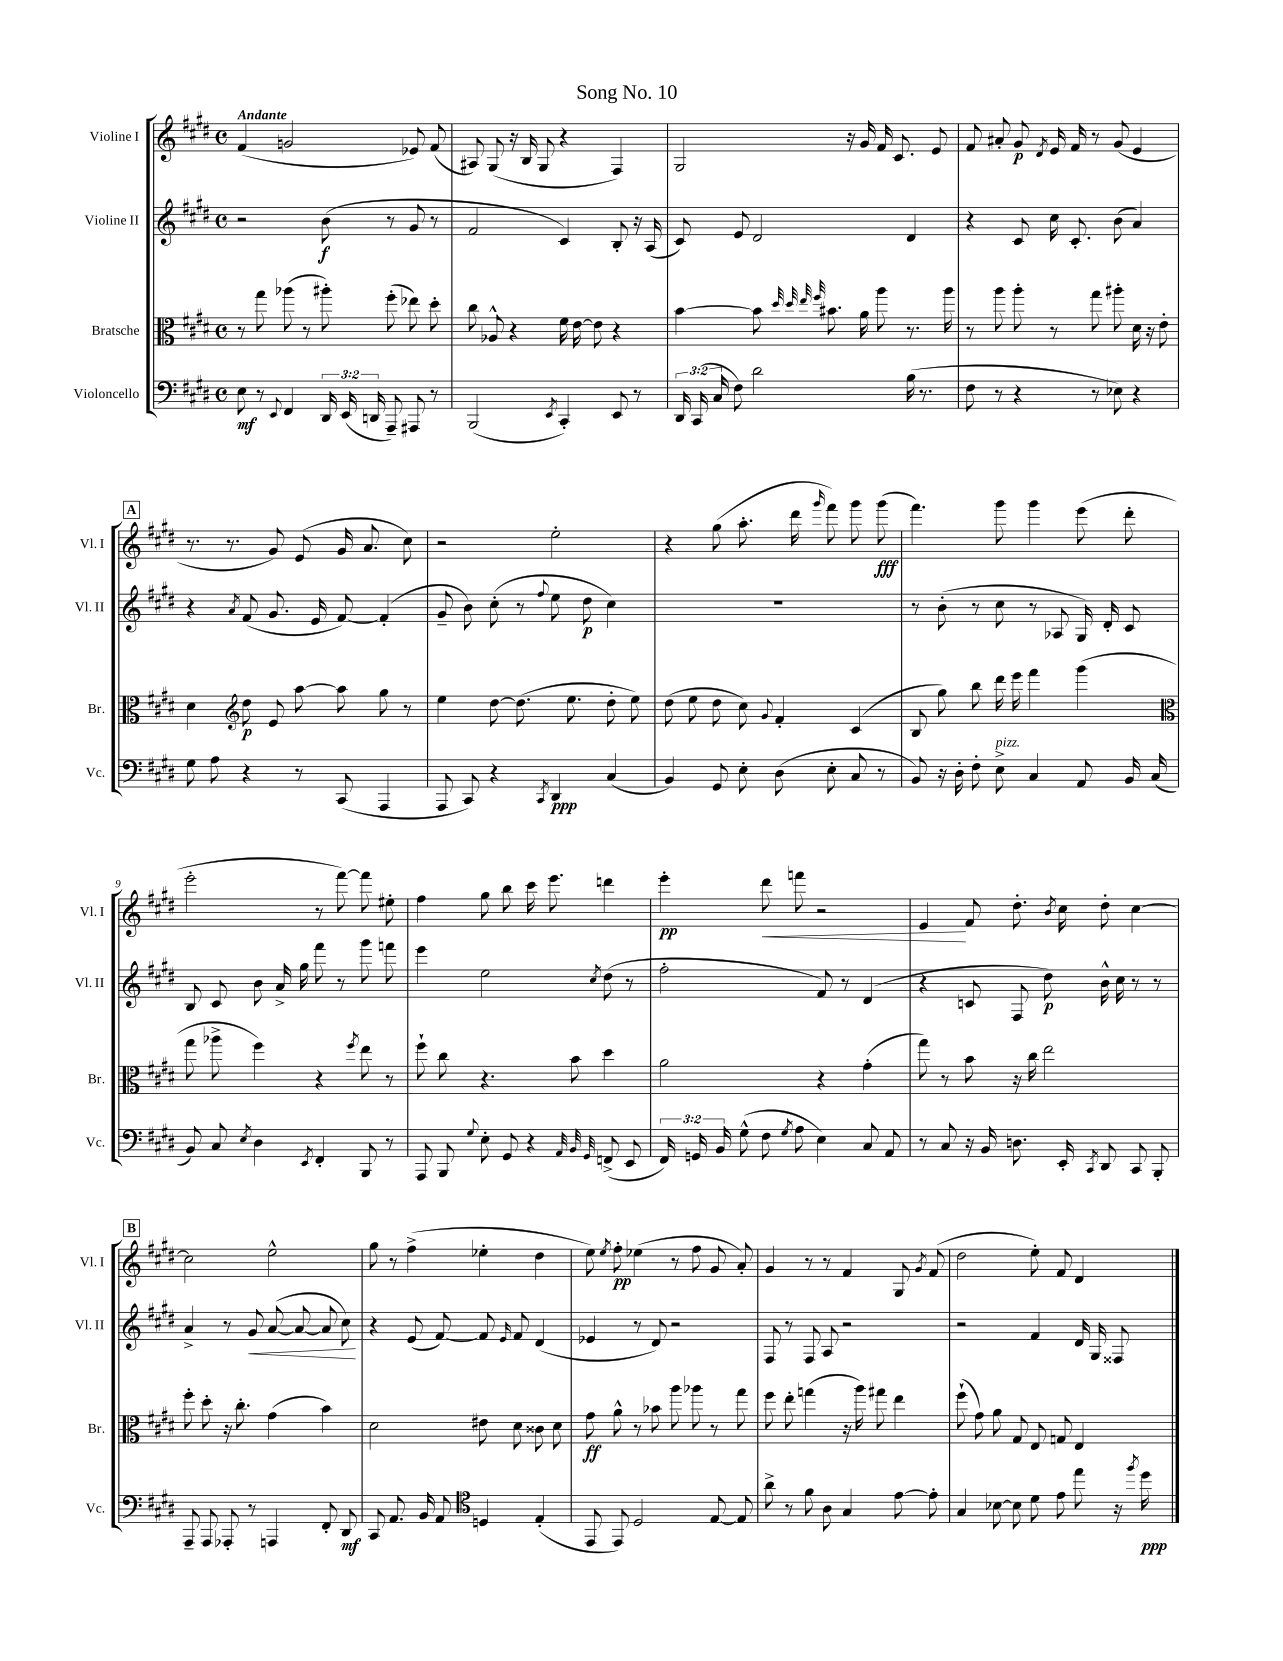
\header { title = "Song No. 10" }
<<
\new StaffGroup <<
\new Staff = "s0" \with { instrumentName = "Violine I" shortInstrumentName = "Vl. I" } {
    \clef treble \key e \major \defaultTimeSignature \time 4/4 \tempo "Andante"
    \autoBeamOff fis'4( g'2 ees'8) fis'8( |
    ais8) gis8( r16 b16 gis8 r4 fis4) |
    gis2 r16 gis'16 fis'16 cis'8. e'8 |
    fis'8 ais'8-. gis'8\p \acciaccatura { dis'8 } e'16 fis'16 r8 gis'8( e'4 |
    \mark \markup { \box "A" } r8. r8. gis'8) e'8( gis'16 a'8. cis''8) |
    r2 e''2-. |
    r4 gis''8( a''8.-. dis'''16 \grace { gis'''16 } fis'''8) gis'''8 gis'''8\fff( |
    fis'''4.) gis'''8 gis'''4 e'''8( dis'''8-. |
    e'''2-. r8 fis'''8~) fis'''8 eis''8-. |
    fis''4 gis''8 b''8 cis'''16 e'''8. d'''4 |
    e'''4-.\pp dis'''8\< f'''8 r2 |
    e'4\! fis'8 dis''8.-. \acciaccatura { b'8 } cis''16 dis''8-. cis''4~ |
    \mark \markup { \box "B" } cis''2 e''2-^ |
    gis''8 r8 fis''4->( ees''4-. dis''4 |
    e''8) \acciaccatura { e''8 } fis''8-.\pp ees''4( r8 fis''8 gis'8 a'8-.) |
    gis'4 r8 r8 fis'4 gis8 \acciaccatura { gis'8 } fis'8( |
    dis''2 e''8-.) fis'8 dis'4 \bar "|." |
}
\new Staff = "s1" \with { instrumentName = "Violine II" shortInstrumentName = "Vl. II" } {
    \clef treble \key e \major \defaultTimeSignature \time 4/4
    \autoBeamOff r2 b'8\f( r8 gis'8 r8 |
    fis'2 cis'4) b8-. r16 a16( |
    cis'8) e'8 dis'2 dis'4 |
    r4 cis'8 cis''16 cis'8.-. b'8( a'4) |
    \mark \markup { \box "A" } r4 \acciaccatura { a'8 } fis'8( gis'8. e'16 fis'8~) fis'4-.( |
    gis'8-- b'8) cis''8-.( r8 \appoggiatura { fis''8 } e''8 dis''8\p cis''4) |
    R1 |
    r8 b'8-.( r8 cis''8 r8 aes8 gis16) dis'16-. cis'8 |
    b8 cis'8 b'8 a'16-> gis''16 fis'''8 r8 gis'''8 f'''8 |
    e'''4 e''2 \acciaccatura { cis''8 } dis''8( r8 |
    fis''2-. fis'8) r8 dis'4( |
    r4 c'8 fis8 dis''8\p) b'16-^ cis''16 r8 r8 |
    \mark \markup { \box "B" } a'4-> r8 gis'8\< a'8~( a'8~ a'8 cis''8\!) |
    r4 e'8( fis'8~) fis'8 \grace { e'16 } fis'8 dis'4( |
    ees'4 r8 dis'8) r2 |
    fis8 r8 fis8 a8 r2 |
    r2 fis'4 dis'16 gis16 fisis8 \bar "|." |
}
\new Staff = "s2" \with { instrumentName = "Bratsche" shortInstrumentName = "Br." } {
    \clef alto \key e \major \defaultTimeSignature \time 4/4
    \autoBeamOff r8 gis''8 aes''8( r8 ais''8-.) fis''8-.( ees''8) dis''8-. |
    cis''8 aes8-^ r4 fis'16 e'16~ e'8 r4 |
    b'4~ b'8 \grace { dis''32 dis''32 e''32 fis''32 } bis'8. a'16 a''8 r8. a''16 |
    r8 a''8 a''8-. r8 gis''8 ais''8-. dis'16 r16 e'8-. |
    \mark \markup { \box "A" } dis'4 \clef treble dis''8\p e'8 a''8~ a''8 gis''8 r8 |
    e''4 dis''8~ dis''8.( e''8. dis''8-. e''8) |
    dis''8( e''8 dis''8 cis''8) \appoggiatura { gis'8 } fis'4-. cis'4( |
    b8 gis''8) b''8 dis'''16 e'''16 fis'''4 gis'''4( |
    \clef alto gis''8 aes''8-> fis''4) r4 \acciaccatura { fis''8 } e''8 r8 |
    fis''8-! cis''8 r4. b'8 dis''4 |
    a'2 r4 gis'4-.( |
    gis''8) r8 b'8 r16 cis''16 e''2 |
    \mark \markup { \box "B" } fis''8-. dis''8-. r16 cis''8.-. gis'4( b'4) |
    dis'2 eis'8 dis'8 cisis'8 dis'8 |
    gis'8\ff a'8-^ r8 bes'8 a''8 aes''8 r8 gis''8 |
    fis''8 e''8-. g''4( r16 a''16) gis''8 e''4 |
    fis''8-!( gis'8) a'8 gis8 e8 g8 e4 \bar "|." |
}
\new Staff = "s3" \with { instrumentName = "Violoncello" shortInstrumentName = "Vc." } {
    \clef bass \key e \major \defaultTimeSignature \time 4/4 \override Staff.TupletNumber.text = #tuplet-number::calc-fraction-text
    \autoBeamOff e8\mf r8 \appoggiatura { e,8 } fis,4 \tuplet 3/2 { dis,16 e,16( d,16 } a,,8--) ais,,8 r8 |
    b,,2( \acciaccatura { e,8 } cis,4-.) e,8 r8 |
    \tuplet 3/2 { dis,16 cis,16( cis16 } fis8) dis'2 b16( r8. |
    fis8 r8 r4 r8 ees8) r4 |
    \mark \markup { \box "A" } gis8 a8 r4 r8 cis,8( a,,4 |
    a,,8 cis,8) r4 \acciaccatura { cis,8 } dis,4\ppp cis4( |
    b,4) gis,8 e8-. dis8( e8-. cis8 r8 |
    b,8) r16 dis16-. fis8-. e8->^\markup { \italic "pizz." } cis4 a,8 b,16 cis16( |
    b,8) cis8 \acciaccatura { e8 } dis4 \acciaccatura { e,8 } fis,4-. b,,8 r8 |
    a,,8 b,,8 \appoggiatura { gis8 } e8-. gis,8 r4 \grace { a,32 b,32 gis,32 } f,8->( e,8 |
    \tuplet 3/2 { fis,16) g,16 b,16 } gis8-^( fis8 \acciaccatura { gis8 } a8 e4) cis8 a,8 |
    r8 cis8 r16 b,16 d8. e,16-. \acciaccatura { cis,8 } dis,8 cis,8 b,,8-. |
    \mark \markup { \box "B" } a,,8-- a,,8 aes,,8-. r8 a,,4 fis,8-. dis,8\mf |
    cis,8 a,8. b,16 a,8 \clef tenor d4 e4-.( |
    e,8 e,8) dis2 e8~ e8 |
    a'8-> r8 fis'8 a8 gis4 e'8~ e'8-. |
    gis4 bes8~ bes8 dis'8 e'8 e''8 r16 \acciaccatura { fis''8 } dis''16\ppp \bar "|." |
}
>>
>>
